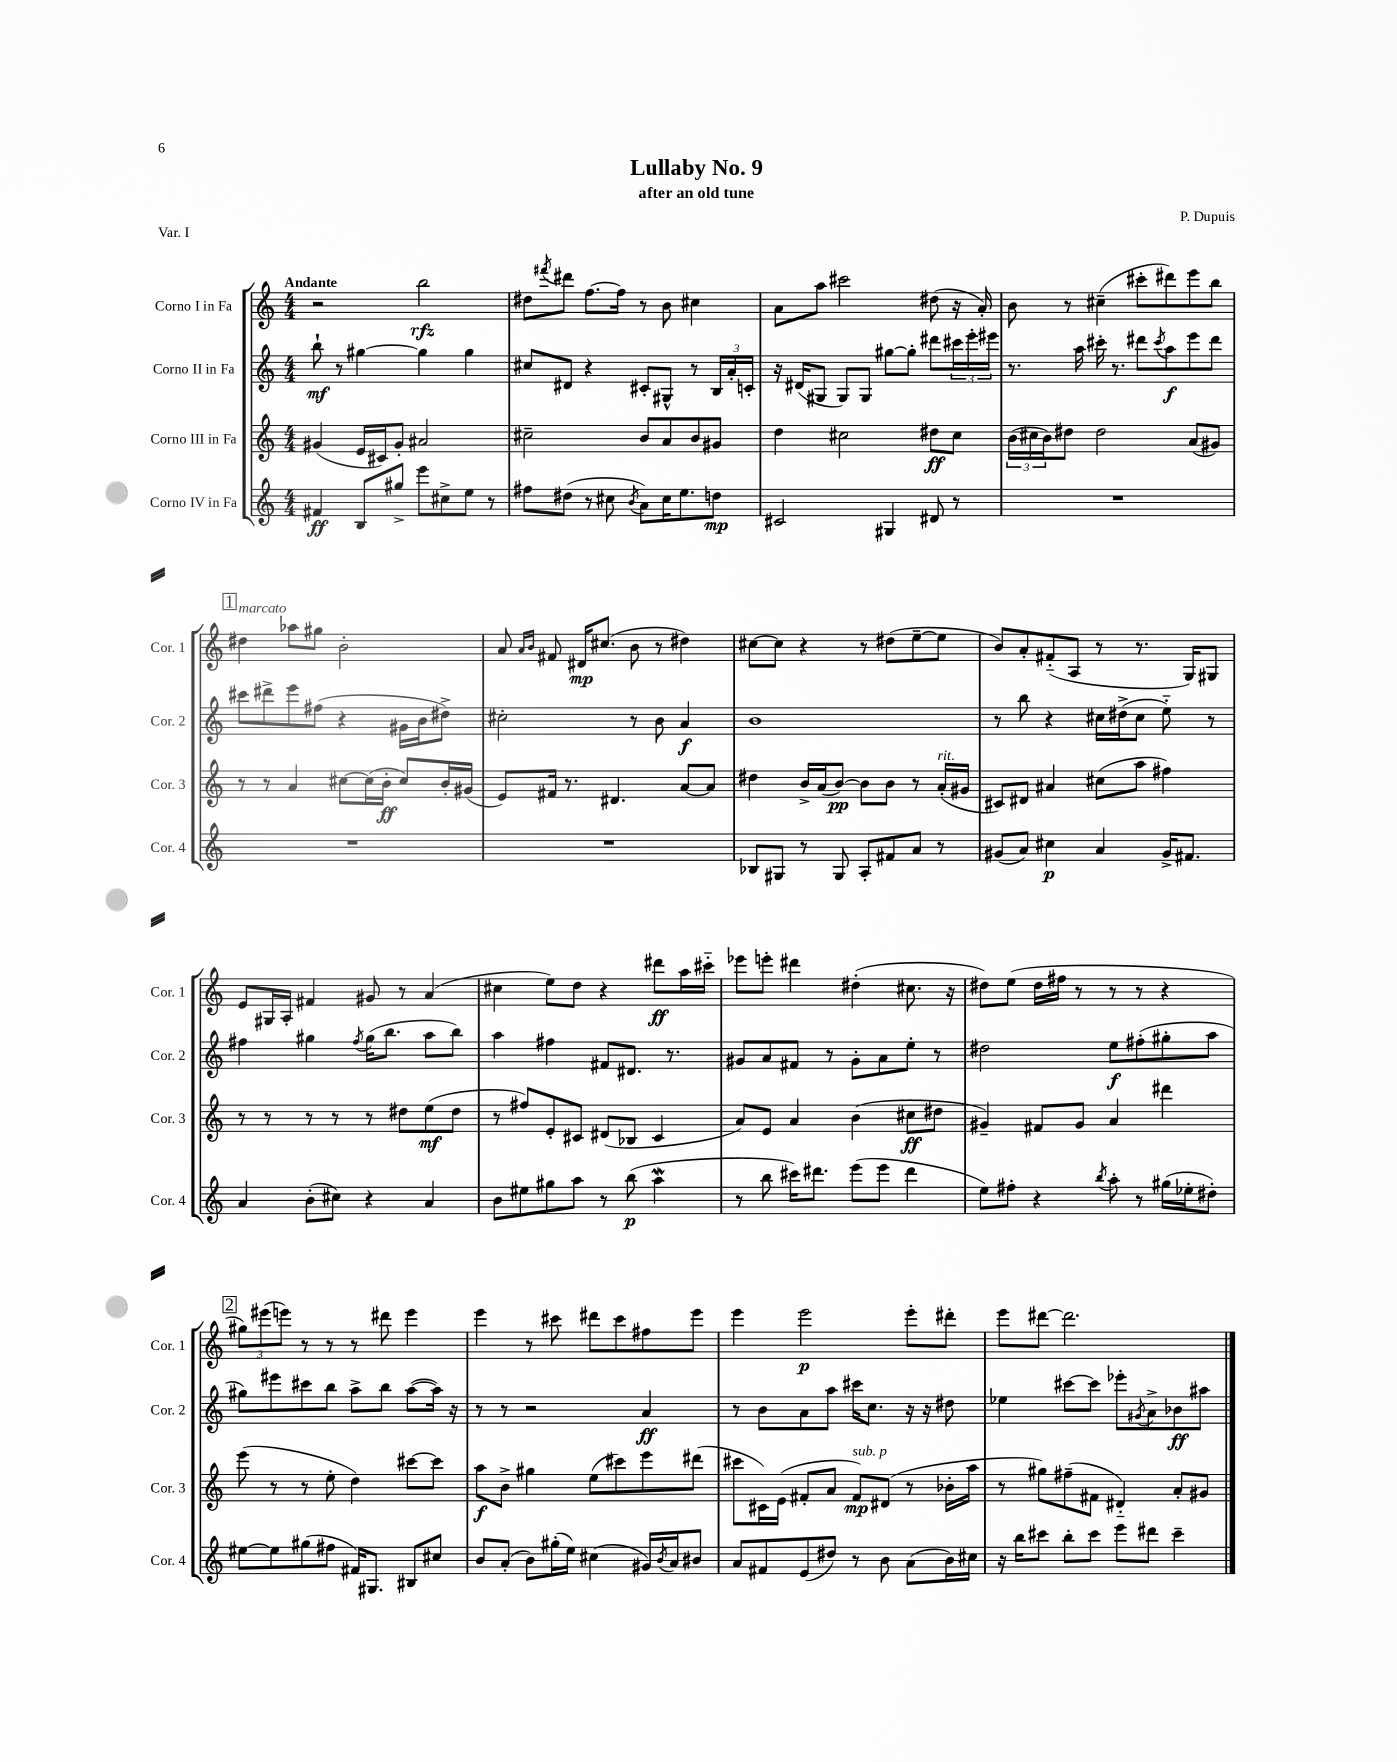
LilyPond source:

\header { title = "Lullaby No. 9" composer = "P. Dupuis" subtitle = "after an old tune" piece = "Var. I" }
<<
\new StaffGroup <<
\new Staff = "s0" \with { instrumentName = "Corno I in Fa" shortInstrumentName = "Cor. 1" } {
    \clef treble \key c \major \numericTimeSignature \time 4/4 \tempo "Andante"
    r2 b''2\rfz |
    dis''8 \acciaccatura { fis'''8 } dis'''8 f''8.~ f''16 r8 b'8 cis''4 |
    a'8 a''8 cis'''2 dis''8( r16 a'16-.) |
    b'8 r8 cis''4--( cis'''8-. dis'''8) e'''8 b''8 |
    \mark \markup { \box "1" } dis''4^\markup { \italic "marcato" } aes''8 gis''8 b'2-. |
    a'8 \grace { a'16 b'16 } fis'8 dis'16\mp cis''8.( b'8 r8 dis''4) |
    cis''8~ cis''8 r4 r8 dis''8( e''8~-- e''8 |
    b'8) a'8-. fis'8-_( a8 r8 r8. g16) gis8 |
    e'8 gis16 a16-. fis'4 gis'8 r8 a'4( |
    cis''4 e''8) d''8 r4 dis'''8\ff a''16 cis'''16-_ |
    ees'''8 e'''8-. dis'''4 dis''4-.( cis''8. r16 |
    dis''8) e''8( dis''16 fis''16 r8 r8 r8 r4 |
    \mark \markup { \box "2" } \tuplet 3/2 { gis''8) eis'''8( e'''8) } r8 r8 r8 dis'''8 e'''4 |
    e'''4 r8 cis'''8 dis'''8 cis'''8 fis''8 e'''8 |
    e'''4 e'''2\p e'''8-. dis'''8-. |
    e'''8 dis'''8~ dis'''2. \bar "|." |
}
\new Staff = "s1" \with { instrumentName = "Corno II in Fa" shortInstrumentName = "Cor. 2" } {
    \clef treble \key c \major \numericTimeSignature \time 4/4
    b''8-!\mf r8 gis''4~ gis''4 gis''4 |
    cis''8 dis'8 r4 cis'8-. gis8-^ r8 \tuplet 3/2 { b16 a'16-. c'16-. } |
    r16 dis'16( gis8 gis8) gis8 gis''8~ gis''8-. dis'''8 \tuplet 3/2 { cis'''16 e'''16-. eis'''16 } |
    r8. a''16 cis'''16-. r8. dis'''8 \acciaccatura { cis'''8 } a''8\f e'''8 dis'''8 |
    \mark \markup { \box "1" } cis'''8 dis'''8-> e'''8 fis''8( r4 gis'16 b'16 dis''8->) |
    cis''2-. r8 b'8 a'4\f |
    b'1 |
    r8 b''8 r4 cis''16 dis''16->( cis''8 e''8-_) r8 |
    fis''4 gis''4 \acciaccatura { fis''8 } gis''16( b''8. a''8 b''8) |
    a''4 fis''4 fis'8 dis'8. r8. |
    gis'8 a'8 fis'8 r8 gis'8-. a'8 e''8-. r8 |
    dis''2 e''8\f fis''8-.( gis''8-. a''8 |
    \mark \markup { \box "2" } gis''8) eis'''8 cis'''8 b''8 a''8-> b''8 a''8~( a''16) r16 |
    r8 r8 r2 a'4\ff |
    r8 b'8 a'8 a''8 cis'''16 c''8. r16 r16 dis''8 |
    ees''4 cis'''8~ cis'''8 ees'''8-. \acciaccatura { gis'8 } a'8-> bes'8\ff ais''8 \bar "|." |
}
\new Staff = "s2" \with { instrumentName = "Corno III in Fa" shortInstrumentName = "Cor. 3" } {
    \clef treble \key c \major \numericTimeSignature \time 4/4
    gis'4( e'16 cis'16) gis'8-. ais'2 |
    cis''2-- b'8 a'8 b'8 gis'8 |
    d''4 cis''2 dis''8\ff cis''8 |
    \tuplet 3/2 { b'16( cis''16 b'16) } dis''8 dis''2 a'8( gis'8) |
    \mark \markup { \box "1" } r8 r8 a'4 cis''8~ cis''16( b'16-.\ff cis''8) b'16-. gis'16( |
    e'8) fis'16 r8. dis'4. a'8~ a'8 |
    dis''4 b'16-> a'16( b'8~\pp) b'8 b'8 r8 a'16-.^\markup { \italic "rit." }( gis'16 |
    cis'8) dis'8 ais'4 cis''8( a''8 fis''4) |
    r8 r8 r8 r8 r8 dis''8 e''8\mf( dis''8 |
    r8 fis''8) e'8-. cis'8 dis'8( bes8 cis'4 |
    a'8) e'8 a'4 b'4( cis''8\ff dis''8 |
    gis'4--) fis'8 gis'8 a'4 dis'''4 |
    \mark \markup { \box "2" } e'''8( r8 r8 e''8-. d''4) cis'''8~ cis'''8 |
    a''8\f b'8-> gis''4 e''8( cis'''8) e'''8 dis'''8( |
    cis'''8 cis'16) e'16( fis'8-. a'8 fis'8\mp^\markup { \italic "sub. p" }) dis'8( r8 bes'16-. a''16 |
    r8 gis''8) fis''8--( fis'8 dis'4-_) a'8-. gis'8 \bar "|." |
}
\new Staff = "s3" \with { instrumentName = "Corno IV in Fa" shortInstrumentName = "Cor. 4" } {
    \clef treble \key c \major \numericTimeSignature \time 4/4
    fis'4\ff b8 gis''8-> e'''8 cis''8-> e''8 r8 |
    fis''8 dis''8( r8 cis''8 \acciaccatura { b'8 } a'8) cis''16 e''8. d''8\mp |
    cis'2 gis4 dis'8 r8 |
    R1 |
    \mark \markup { \box "1" } R1 |
    R1 |
    bes8 gis8 r8 gis8 a8-. fis'8 a'8 r8 |
    gis'8( a'8) cis''4\p a'4 gis'16-> fis'8. |
    a'4 b'8-.( cis''8) r4 a'4 |
    b'8 eis''8 gis''8 a''8 r8 b''8\p( a''4\mordent |
    r8 b''8 cis'''16) dis'''8. e'''8( e'''8 dis'''4 |
    e''8) fis''8-. r4 \acciaccatura { b''8 } a''8-. r8 gis''16( ees''16-. dis''8-.) |
    \mark \markup { \box "2" } eis''8~ eis''8 gis''8( fis''8 fis'16) gis8. bis8 cis''8 |
    b'8 a'8-.( b'8) gis''16-.( e''16) cis''4( gis'16) \acciaccatura { b'8 } a'16 bis'8 |
    a'8 fis'8 e'8( dis''8) r8 b'8 a'8( b'16) cis''16 |
    r16 b''16 cis'''8 b''8-. cis'''8 e'''8 dis'''8 cis'''4-- \bar "|." |
}
>>
>>
\layout { \context { \Score \remove "Bar_number_engraver" } }
